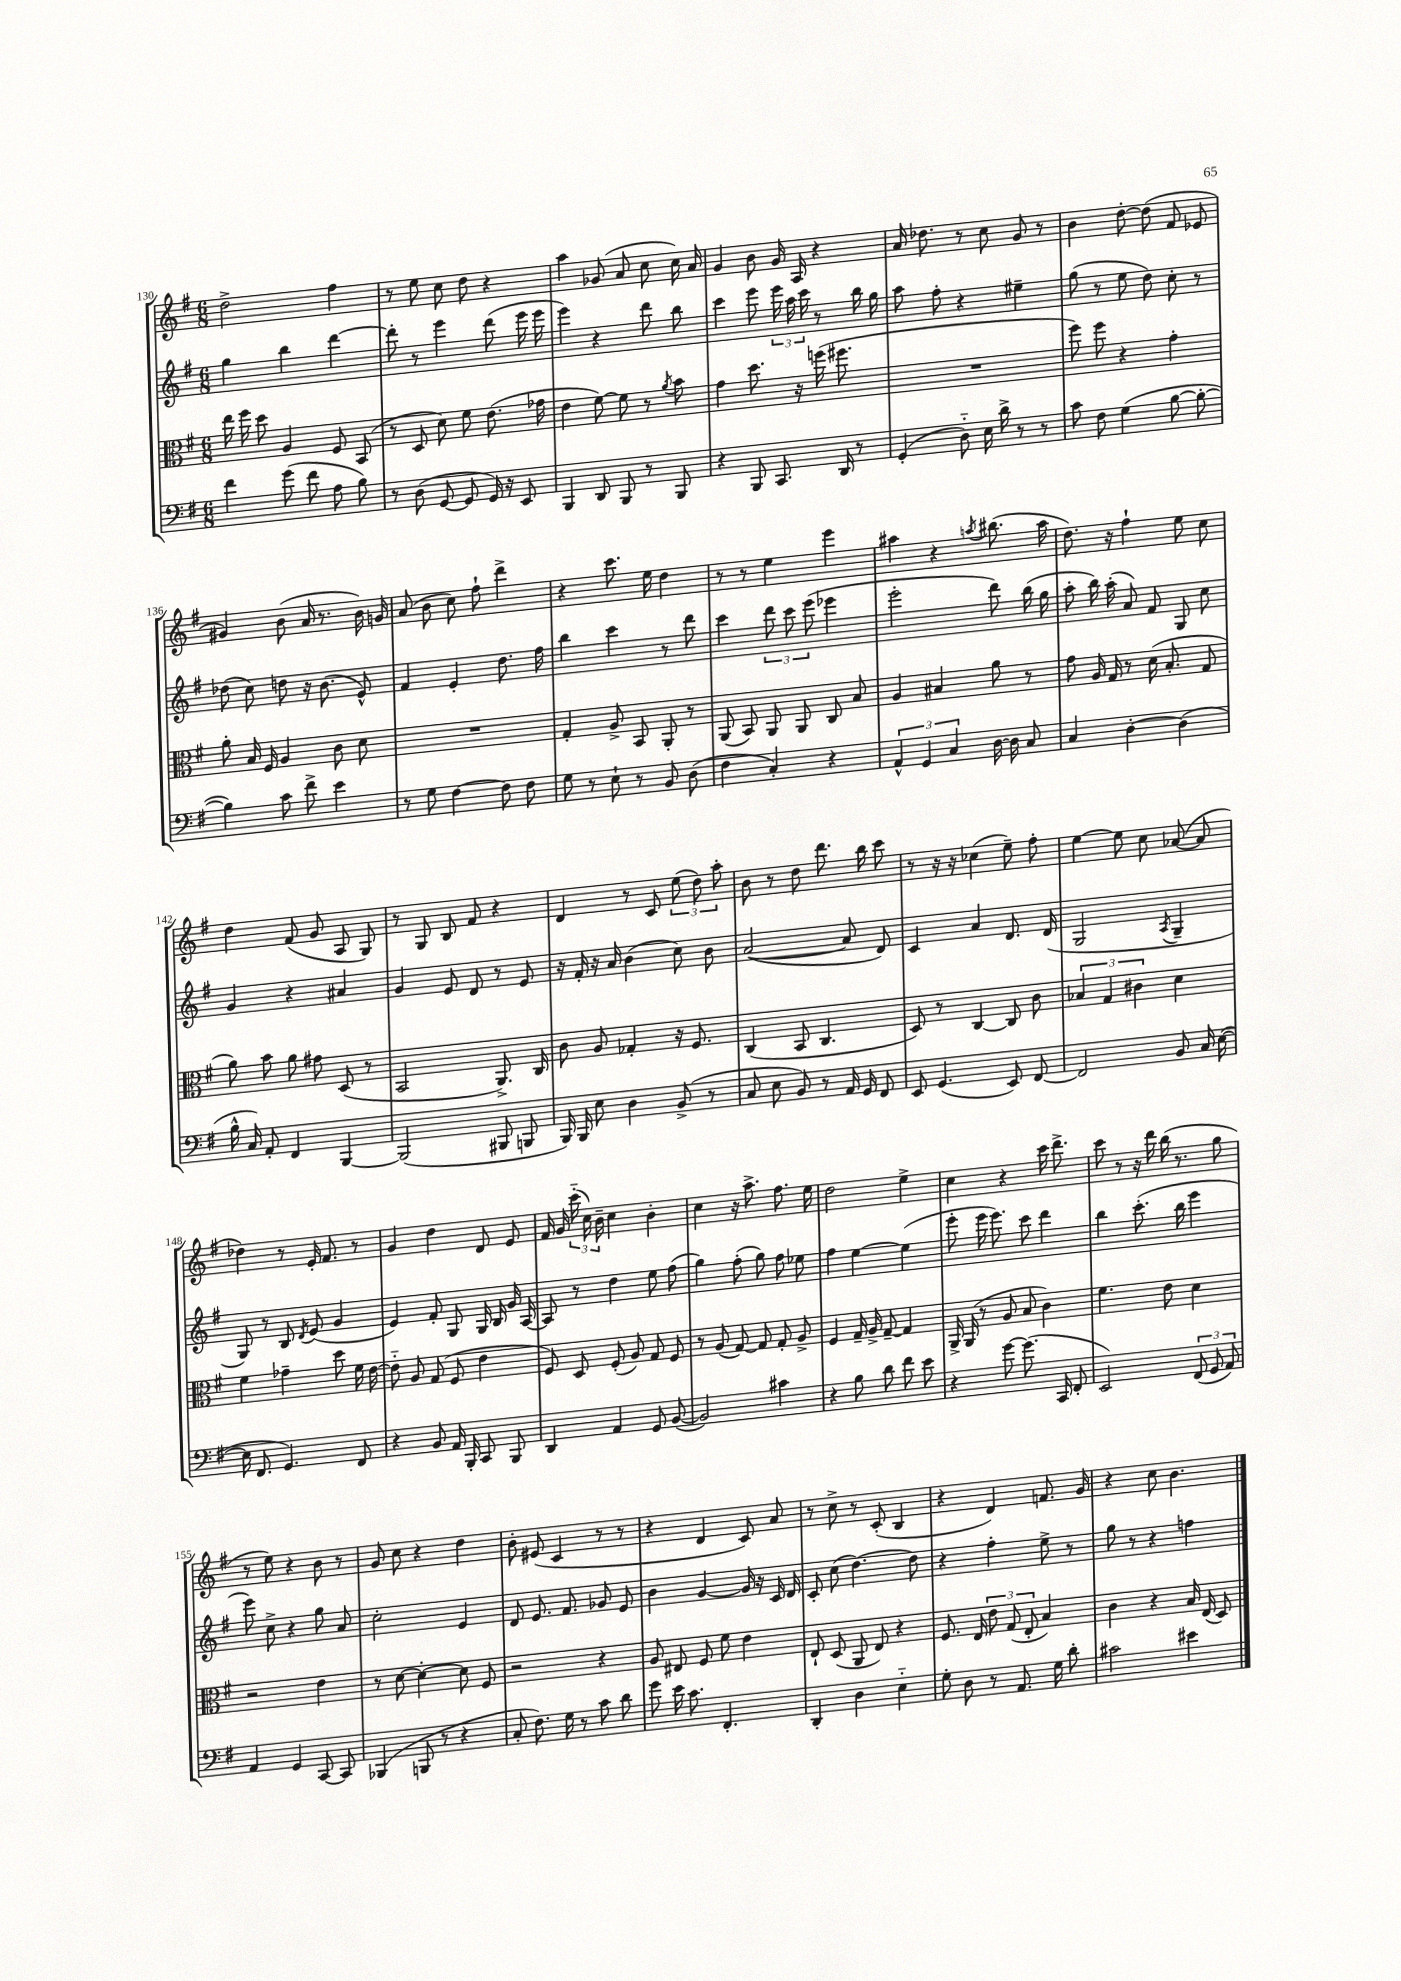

**kern	**kern	**kern	**kern
*part4	*part3	*part2	*part1
*staff4	*staff3	*staff2	*staff1
*clefF4	*clefC3	*clefG2	*clefG2
*k[f#]	*k[f#]	*k[f#]	*k[f#]
*M6/8	*M6/8	*M6/8	*M6/8
=130	=130	=130	=130
4f#\	16ee\	4gg\	2dd^\
.	16ff#\	.	.
.	8dd\	.	.
(8g\	4A/	4bb\	.
8f#\	.	.	.
8A\	8F#/	[4ddd\	4ff#\
8B\)	(8BB/	.	.
=131	=131	=131	=131
8r	8r	8ddd'\]	8r
(8D\	8D/	8r	8ee\
[8GG/	8d\)	4eee\	8cc\
8GG/]	8f#\	.	8dd\
16GG/)	(8.e\	(8ddd\	4r
16r	.	.	.
8EE/	.	16eee\	.
.	16g-X\	16eee\	.
=132	=132	=132	=132
4BBB/	4e\	4eee\)	4aa\
8DD/	[8f#\)	4r	(8g-X/
8BBB/	8f#\]	.	8a/
8r	8r	8ddd\	8cc\
.	8qa/	.	.
8BBB/	8b\	8bb\	16cc\)
.	.	.	16a/
=133	=133	=133	=133
4r	4g\	4ccc\	4g/
8BBB/	8.dd\	8eee\	8b\
8.CC/	.	24eee\	16g/
.	.	24aa\	.
.	16r	.	16A/
.	.	24ccc\	.
.	(16ffn\	8r	4r
16DD/	8.ff#X\	.	.
8r	.	16bb\	.
.	.	16gg\	.
=134	=134	=134	=134
(4GG'/	2.r	8aa\	16a/
.	.	.	8.dd-X\
.	.	8ff#'\	.
8D\)	.	4r	8r
16E\	.	.	8cc\
16d^\	.	.	.
8r	.	4ee#X~\	8g/
8r	.	.	8r
=135	=135	=135	=135
8c\	8ff#\)	(8gg\	4b\
8F#\	8ff#\	8r	.
(4G\	4r	8ee\	[8dd'\
.	.	8dd\)	(8dd\]
[8B\	4g'\	8cc'\	8f#/
8B'\_	.	8r	8e-X/
!!LO:LB:g=z
=136	=136	=136	=136
4B\])	8a'\	(8dd-X\	4g#X/)
.	16B/	8cc\)	.
.	16F#/	.	.
8c\	4A/	8ddn\	(8b\
8f#^\	.	16r	16a/
.	.	(8.b\	8.r
4e\	8c\	.	.
.	8d\	8e^^/)	16b\)
.	.	.	16gn/
=137	=137	=137	=137
8r	2.r	4f#/	(8a/
8G\	.	.	8b\
[4F#\	.	4e'/	8cc\)
.	.	.	8ff#`\
8F#\]	.	8.dd\	4ddd^\
8F#\	.	.	.
.	.	16ff#\	.
=138	=138	=138	=138
8G\	4G'/	4bb\	4r
8r	.	.	.
8E`\	8A^/	4ccc\	8.ccc\
8r	8BB/	.	.
.	.	.	16ee\
8BB/	8AA'/	8r	4dd\
(8D\	8r	8ddd\	.
=139	=139	=139	=139
4F#\	(8AA/	4ccc\	8r
.	8BB/)	.	8r
4C'/)	8AA/	12ddd\	4ee\
.	.	12ccc\	.
.	8AA/	.	.
.	.	(12eee\	.
4r	8C/	4eee-X\	4eee\
.	8B/	.	.
=140	=140	=140	=140
6AA^^/	4A/	2eee'\	4aa#X\
6GG/	.	.	.
.	4B#X/	.	4r
6C/	.	.	.
.	.	.	8qaan/
[16D\	8a\	8ddd\)	(8.bb#X\
16D\]	.	.	.
8C/	8r	(16bb\	.
.	.	16gg\	16aa\
=141	=141	=141	=141
4C/	8g\	8aa'\	8.dd\)
.	16A/	16bb\)	.
.	16G/	(16aa'\	16r
[4D'\	8r	8a/)	4ff#`\
.	(16d\	8f#/	.
.	8.B'/	.	.
(4D\]	.	8G/	8ee\
.	8G/	8cc\	8cc\
!!LO:LB:g=z
=142	=142	=142	=142
16B^^\	8a\)	4g/	4dd\
16C/)	.	.	.
8AA'/	8b\	.	.
4FF#/	8a\	4r	(8f#/
.	8g#X\	.	8g/
[4BBB/	(8D/	4a#X/	8A/
.	8r	.	8G/)
=143	=143	=143	=143
(2BBB/]	2BB/	4g/	8r
.	.	.	8G/
.	.	8e/	8B/
.	.	8d/	8f#/
8BBB#X/	8.AA^/)	8r	4r
8BBBn/	.	8e/	.
.	16C/	.	.
=144	=144	=144	=144
16BBB/)	8c\	16r	4d/
16BBB/	.	16f#'/	.
8E\	8A/	16r	.
.	.	16a/	.
4D\	4G-X'/	(4b\	8r
.	.	.	8c/
(8BB^/	16r	8cc\)	(12ee\
.	8.F#/	.	.
.	.	.	12dd\)
8r	.	8b\	.
.	.	.	12aa'\
=145	=145	=145	=145
8C/	(4C/	([2a/	8b\
8E\	.	.	8r
8BB/)	8BB/	.	8dd\
8r	4.C/	.	8.ddd\
16AA/	.	8a/]	.
16GG/	.	.	16bb\
8FF#/	.	8d/)	8ccc\
=146	=146	=146	=146
8EE/	8D/)	4c/	8r
(4.GG/	8r	.	16r
.	.	.	16r
.	[4C/	4a/	(4cc-X\
8EE/)	8C/]	8.d/	8ee~\)
[8FF#/	8c\	.	8ff#'\
.	.	(16d/	.
=147	=147	=147	=147
2FF#/]	6B-X/	2G/	[4ee\
.	6G/	.	.
.	.	.	8ee\]
.	6c#X\	.	.
.	.	.	8cc\
.	.	8qA/	.
8BB/	4d\	4G~/	([8a-X/
16C/	.	.	8a-/]
([16E\	.	.	.
!!LO:LB:g=z
=148	=148	=148	=148
16E\]	4f#\	8G/)	4dd-X\)
8.FF#/	.	.	.
.	.	8r	.
4.GG/)	4g-X~\	8B/	8r
.	.	8qd/	.
.	.	(8e/	16e'/
.	.	.	8.f#/
.	8dd\	4g/	.
8FF#/	16f#\	.	8r
.	[16e\	.	.
=149	=149	=149	=149
4r	8e\]	4e/)	4g/
.	8A/	.	.
8BB/	(8G/	8f#'/	4dd\
16AA/	8F#/	8G/	.
16BBB'/	.	.	.
8CC/	4e\	16G/	8d/
.	.	16B/	.
8BBB/	.	16g/	8e/
.	.	[16A/	.
=150	=150	=150	=150
4DD/	8F#/)	8A/]	16f#/
.	.	.	16g/
.	8D/	8r	(24ccc\
.	.	.	24cc\)
.	.	.	24b~\
4AA/	(8F#'/	4dd\	4cc\
.	8A/)	.	.
8GG/	8G/	8ee\	4b'\
([8BB/	8F#/	(8ff#\	.
=151	=151	=151	=151
2BB/])	8r	4gg\)	4cc\
.	(8A/	.	.
.	[8G/)	(8ff#'\	16r
.	.	.	8.aa^\
.	8G/]	8gg\)	.
4c#X\	8G'/	8ff#\	8.ff#\
.	8A^/	8ee-X\	.
.	.	.	16ee\
=152	=152	=152	=152
4r	4F#/	4ff#\	2dd\
8B\	16G~/	[4ee\	.
.	16A^/	.	.
8d\	[8G~/	.	.
8f#\	4G/]	(4ee\]	4ee^\
8e\	.	.	.
=153	=153	=153	=153
4r	16AA^/	8eee'\	4cc\
.	(16AA/	.	.
.	8r	16eee\	.
.	.	8.eee\)	.
[8g\	8A/	.	4r
(8.g\]	8B/	8ccc\	.
.	4c\)	4ddd\	16ccc\
16CC/	.	.	8.ddd^\
8FF#'/	.	.	.
=154	=154	=154	=154
2EE/)	4.f#\	4bb\	8ccc\
.	.	.	8r
.	.	(8.ccc'\	16r
.	.	.	16ddd\
.	8e\	.	(16bb\
.	.	16bb\	8.r
(12FF#/	4d\	4eee\	.
12GG/	.	.	.
.	.	.	8gg\
12AA/)	.	.	.
!!LO:LB:g=z
=155	=155	=155	=155
4AA/	2r	8eee\)	8r
.	.	8cc^\	8ee\)
4GG/	.	4r	4r
[8CC/	4e\	8gg\	8b\
8CC/]	.	8a/	8r
=156	=156	=156	=156
(4BBB-X/	8r	2cc'\	8g/
.	[8d\	.	8cc\
8BBBn/	4d'\_	.	4r
8r	.	.	.
4r	8d\]	4e/	4dd\
.	8F#/	.	.
=157	=157	=157	=157
8C'/	2r	8d/	8b'\
8.F#\)	.	8.e/	(8e#X/
.	.	.	4c/
16G\	.	8.f#/	.
8r	.	.	.
8c\	4r	8g-X/	8r
8d\	.	8e/	8r
=158	=158	=158	=158
8g\	8A/	4b\	4r
16e\	8E#X/	.	.
8.c\	.	.	.
.	8F#/	[4g/	4d/
4.FF#'/	8f#\	.	.
.	4e\	16g/]	8c/)
.	.	16r	.
.	.	16c/	8a/
.	.	16d/	.
=159	=159	=159	=159
4DD'/	8E`/	8c'/	8r
.	(8D/	(8cc\	8cc^\
4D\	8AA/	[4.dd\)	8r
.	8E/)	.	(8c'/
4E\	4r	.	4B/
.	.	8dd\]	.
=160	=160	=160	=160
8G'\	8.F#/	4r	4r
8D\	.	.	.
.	16E/	.	.
8r	12e\	4ff#'\	4d/)
.	(12G/	.	.
8.AA/	.	.	.
.	12E'/	.	.
.	4B/)	8ee^\	8.fn/
16G\	.	.	.
8d'\	.	8r	.
.	.	.	16g/
=161	=161	=161	=161
2c#X\	4c\	8gg\	4r
.	.	8r	.
.	4r	4r	8cc\
.	.	.	4.b\
4e#X\	16B/	4ffn\	.
.	(16E/	.	.
.	8D/)	.	.
==	==	==	==
*-	*-	*-	*-
